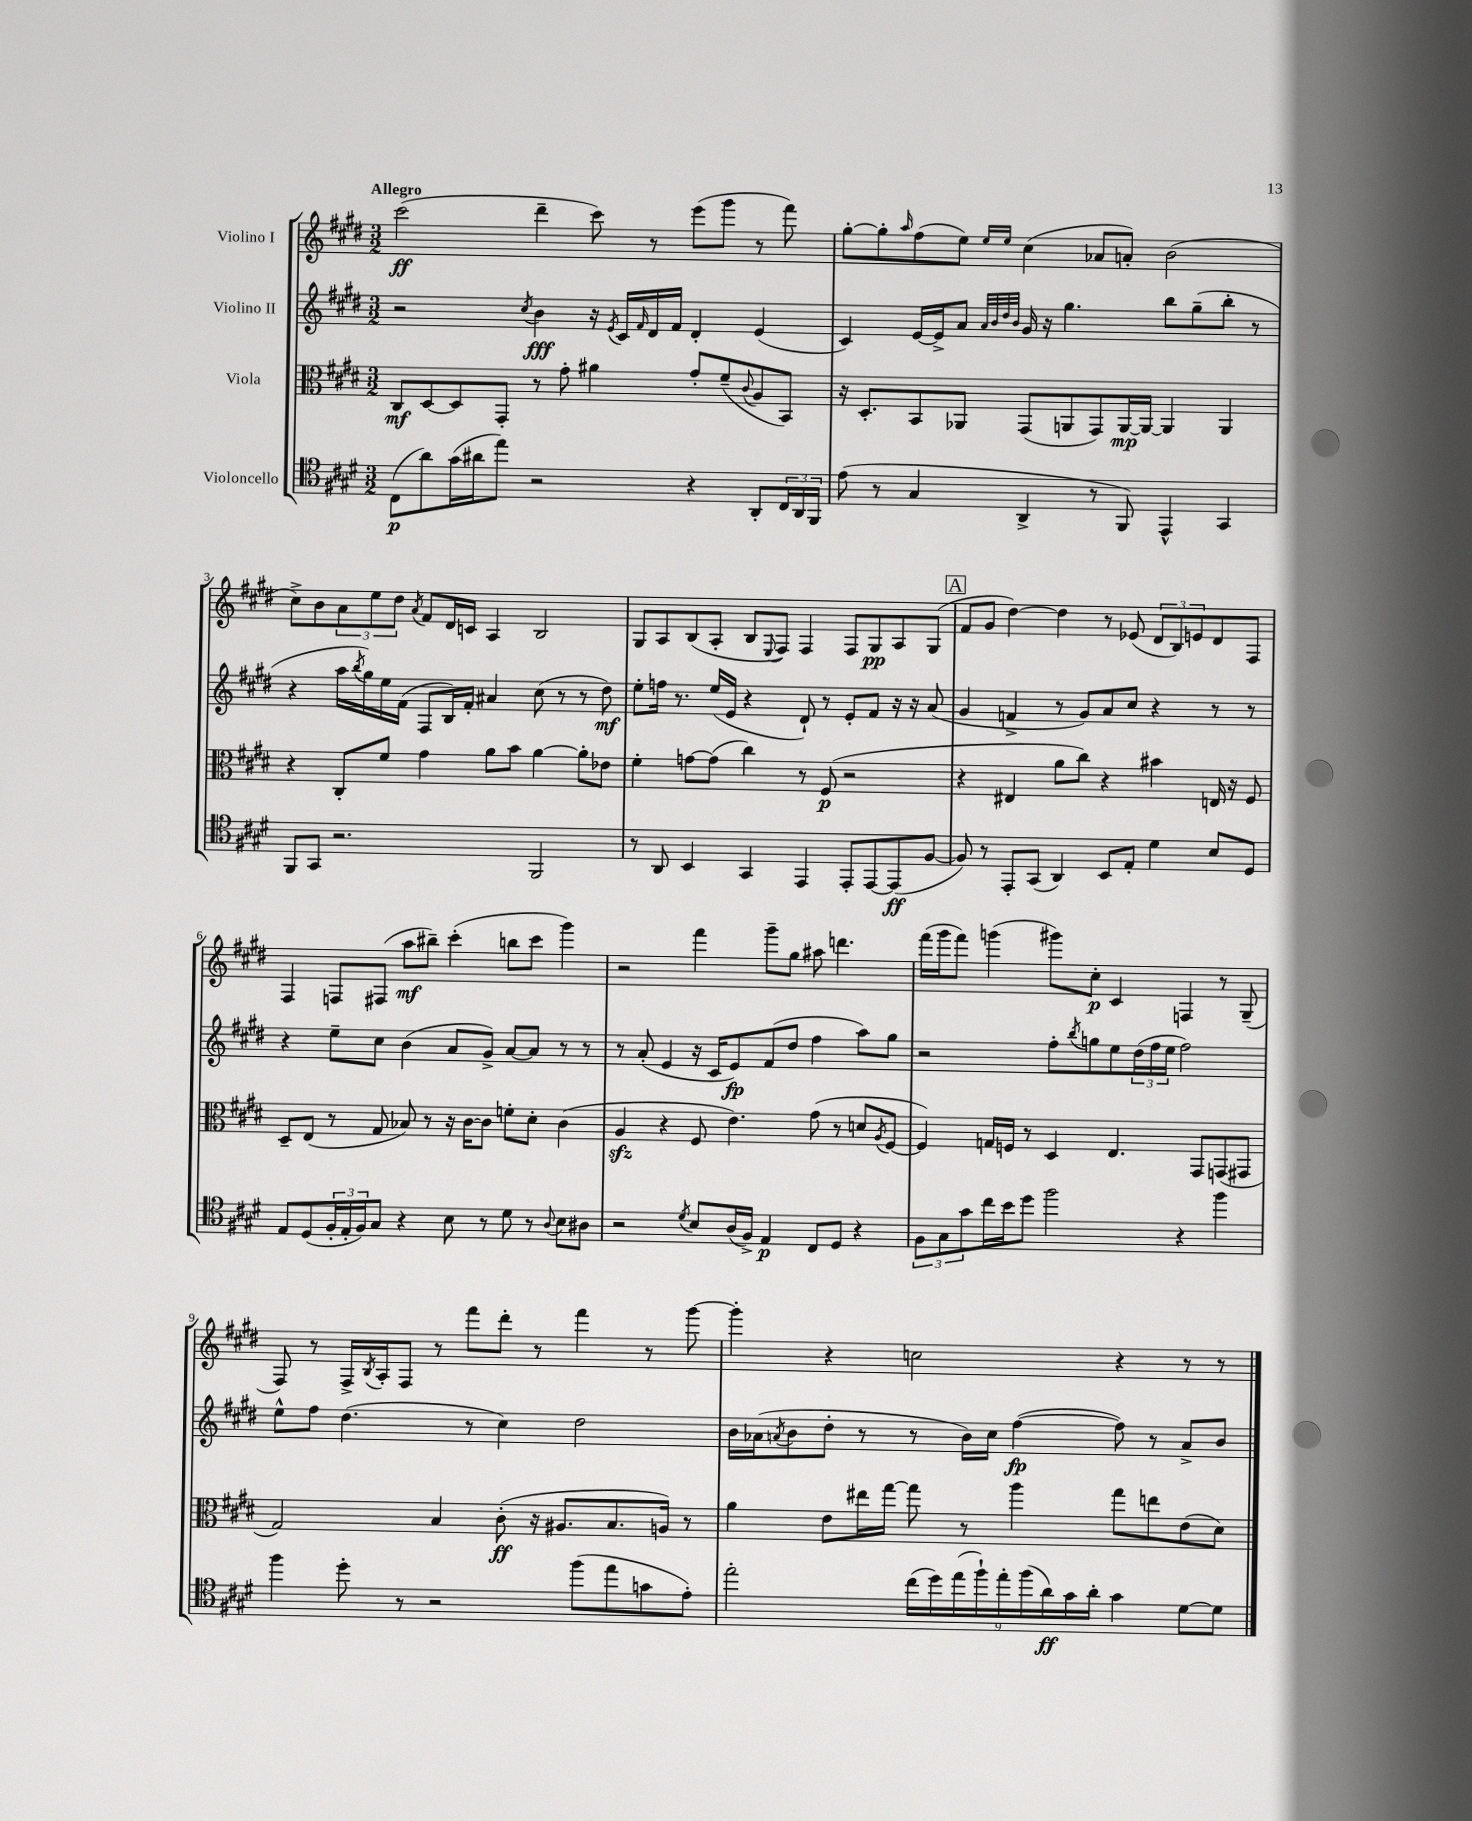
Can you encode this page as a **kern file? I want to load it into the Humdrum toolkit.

**kern	**dynam	**kern	**dynam	**kern	**dynam	**kern	**dynam
*part4	*part4	*part3	*part3	*part2	*part2	*part1	*part1
*staff4	*staff4	*staff3	*staff3	*staff2	*staff2	*staff1	*staff1
*I"Violoncello	*	*I"Viola	*	*I"Violino II	*	*I"Violino I	*
*clefC4	*	*clefC3	*	*clefG2	*	*clefG2	*
*k[f#c#g#d#]	*	*k[f#c#g#d#]	*	*k[f#c#g#d#]	*	*k[f#c#g#d#]	*
*M3/2	*	*M3/2	*	*M3/2	*	*M3/2	*
=1	=1	=1	=1	=1	=1	=1	=1
!	!	!	!	!	!	!LO:TX:a:B:t=Allegro	!
(8C#\L	p	8C#/L	mf	2r	.	(2ccc#\	ff
8a\)	.	[8D#/	.	.	.	.	.
(16g#\L	.	8D#/]	.	.	.	.	.
16a#X\J	.	.	.	.	.	.	.
8ee\J)	.	8GG#'/J	.	.	.	.	.
.	.	.	.	8qcc#/	.	.	.
2r	.	8r	.	4b\	fff	4ddd#~\	.
.	.	8g#'\	.	.	.	.	.
.	.	4a#X\	.	16r	.	8ccc#\)	.
.	.	.	.	8qe/	.	.	.
.	.	.	.	16c#/LL	.	.	.
.	.	.	.	16qqf#/	.	.	.
.	.	.	.	16d#/	.	8r	.
.	.	.	.	16f#/JJ	.	.	.
4r	.	8g#'/L	.	4d#'/	.	(8eee\L	.
.	.	(8f#~/	.	.	.	8ggg#\J	.
.	.	8qqc#/	.	.	.	.	.
8AA'/L	.	8A/	.	(4e/	.	8r	.
24C#/L	.	8BB/J)	.	.	.	8fff#\)	.
24AA/	.	.	.	.	.	.	.
24FF#/JJ	.	.	.	.	.	.	.
=2	=2	=2	=2	=2	=2	=2	=2
(8e\	.	16r	.	4c#/)	.	[8gg#'\L	.
.	.	8.D#'/L	.	.	.	.	.
8r	.	.	.	.	.	8gg#'\]	.
.	.	.	.	.	.	16qqaa/	.
4G#/	.	8BB/	.	[16e/LL	.	(8ff#\	.
.	.	.	.	16e^/J]	.	.	.
.	.	8AA-X/J	.	8a/J	.	8ee\J)	.
.	.	.	.	32qqa/LLL	.	.	.
.	.	.	.	32qqb/	.	.	.
.	.	.	.	32qqdd#/	.	16qqee/LL	.
.	.	.	.	32qqb/JJJ	.	16qqee/JJ	.
4AA^/	.	(8GG#/L	.	16g#/	.	(4cc#\	.
.	.	.	.	16r	.	.	.
.	.	8AAn/	.	4.gg#\	.	.	.
8r	.	8GG#/)	.	.	.	8a-X/L	.
8FF#/)	.	[16AA/L	mp	.	.	8an'/J)	.
.	.	16AA/JJ_	.	.	.	.	.
4EE^^/	.	4AA/]	.	8bb\L	.	(2b\	.
.	.	.	.	(8gg#~\	.	.	.
4GG#/	.	4AA/	.	8bb'\J	.	.	.
.	.	.	.	8r	.	.	.
!!LO:LB:g=z
=3	=3	=3	=3	=3	=3	=3	=3
8FF#/L	.	4r	.	4r	.	8cc#^\L)	.
8GG#/J	.	.	.	.	.	8b\	.
2.r	.	8C#'/L	.	16aa\LL	.	12a\	.
.	.	.	.	8qbb/	.	.	.
.	.	.	.	16gg#\)	.	.	.
.	.	.	.	.	.	12ee\	.
.	.	8f#/J	.	16ee\	.	.	.
.	.	.	.	.	.	12dd#\J	.
.	.	.	.	(16f#\JJ	.	.	.
.	.	.	.	.	.	8qa/	.
.	.	4g#\	.	8F#/L	.	8f#/L	.
.	.	.	.	16B/L)	.	16d#/L	.
.	.	.	.	16f#'/JJ	.	16cn/JJ	.
.	.	8a\L	.	4a#X/	.	4A/	.
.	.	8b\J	.	.	.	.	.
2FF#/	.	[4a\	.	(8cc#\	.	2B/	.
.	.	.	.	8r	.	.	.
.	.	8a'\L]	.	8r	.	.	.
.	.	8e-X\J	.	8dd#\)	mf	.	.
=4	=4	=4	=4	=4	=4	=4	=4
8r	.	4f#'\	.	8ee'\L	.	8G#/L	.
8AA/	.	.	.	16ffn\Jk	.	8A/	.
.	.	.	.	8.r	.	.	.
4BB/	.	[8gn\L	.	.	.	(8B/	.
.	.	(8g\J]	.	(16ee/LL	.	8A'/J	.
.	.	.	.	16e/JJ	.	.	.
4GG#/	.	4cc#\)	.	4r	.	8B/L	.
.	.	.	.	.	.	8qqE/	.
.	.	.	.	.	.	8F#/J)	.
4EE/	.	8r	.	8d#`/)	.	4F#/	.
.	.	(8F#/	p	8r	.	.	.
8EE'/L	.	2r	.	8e'/L	.	8F#/L	.
[8EE/	.	.	.	8f#/J	.	8G#/	pp
(8EE/]	ff	.	.	16r	.	8A/	.
.	.	.	.	16r	.	.	.
[8F#/J	.	.	.	(8a/	.	(8G#/J	.
!!LO:REH:place=s1:t=A
=5	=5	=5	=5	=5	=5	=5	=5
8F#/])	.	4r	.	4g#/	.	8f#/L	.
8r	.	.	.	.	.	8g#/J	.
8EE'/L	.	4E#X/	.	4fn^/	.	[4dd#\)	.
(8GG#/J	.	.	.	.	.	.	.
4AA/)	.	8a\L	.	8r	.	4dd#\]	.
.	.	8cc#\J)	.	8g#/L)	.	.	.
8BB/L	.	4r	.	8a/	.	8r	.
8E'/J	.	.	.	8cc#/J	.	(8e-X/	.
4d#\	.	4b#X\	.	4r	.	12d#/L	.
.	.	.	.	.	.	12B/)	.
.	.	.	.	.	.	12en/	.
8B/L	.	16En/	.	8r	.	8d#/	.
.	.	16r	.	.	.	.	.
8D#/J	.	8F#/	.	8r	.	8F#/J	.
!!LO:LB:g=z
=6	=6	=6	=6	=6	=6	=6	=6
8E/L	.	8D#~/L	.	4r	.	4F#/	.
(8D#/	.	(8E/J	.	.	.	.	.
24F#'/L	.	8r	.	8ee~\L	.	8Fn/L	.
24E'/	.	.	.	.	.	.	.
24F#/J)	.	.	.	.	.	.	.
8G#/J	.	8G#/	.	8cc#\J	.	(8F#X/J	.
4r	.	8B-X/)	.	(4b\	.	8aa\L	mf
.	.	8r	.	.	.	8bb#X~\J)	.
8B\	.	16r	.	8a/L	.	(4ccc#'\	.
.	.	[16c#\KL	.	.	.	.	.
8r	.	8c#\J]	.	8g#^/J)	.	.	.
8d#\	.	8fn'\L	.	[8a/L	.	8bbn\L	.
8r	.	8d#'\J	.	8a/J]	.	8ccc#\J	.
8qqA/	.	.	.	.	.	.	.
8B\L	.	(4c#\	.	8r	.	4ggg#\)	.
8A#X\J	.	.	.	8r	.	.	.
=7	=7	=7	=7	=7	=7	=7	=7
2r	.	4Azz/	.	8r	.	2r	.
.	.	.	.	(8a'/	.	.	.
.	.	4r	.	4e/	.	.	.
8qd#/	.	.	.	.	.	.	.
8B/L	.	8F#/	.	16r	.	4fff#\	.
.	.	.	.	16c#/KL	.	.	.
(16A/L	.	4.e\)	.	8e/)	fp	.	.
16F#^/JJ)	.	.	.	.	.	.	.
4E/	p	.	.	(8f#/	.	8ggg#~\L	.
.	.	.	.	8dd#/J	.	8gg#\J	.
8C#/L	.	(8g#\	.	4ff#\	.	8aa#X\	.
8D#/J	.	8r	.	.	.	4.dddn\	.
4r	.	8dn/L	.	8aa\L)	.	.	.
.	.	8qA/	.	.	.	.	.
.	.	[8F#/J	.	8gg#\J	.	.	.
=8	=8	=8	=8	=8	=8	=8	=8
12F#\L	.	4F#/])	.	2r	.	(16fff#\LL	.
.	.	.	.	.	.	16ggg#\J	.
12G#\	.	.	.	.	.	.	.
.	.	.	.	.	.	8fff#\J)	.
12g#\	.	.	.	.	.	.	.
16cc#\L	.	16Gn/LL	.	.	.	(4gggn\	.
16b\J	.	16Fn/JJ	.	.	.	.	.
8dd#\J	.	8r	.	.	.	.	.
2ff#\	.	4D#/	.	8ff#'\L	.	8ggg#X\L)	.
.	.	.	.	8qbb/	.	.	.
.	.	.	.	8ggn\	.	8cc#'\J	p
.	.	4.E/	.	8ee\	.	4c#/	.
.	.	.	.	(24dd#\L	.	.	.
.	.	.	.	24ff#\	.	.	.
.	.	.	.	24ee\JJ	.	.	.
4r	.	.	.	2ff#\)	.	4Fn/	.
.	.	8GG#/L	.	.	.	.	.
4ff#\	.	(8GGn/	.	.	.	8r	.
.	.	8GG#X/J	.	.	.	(8G#~/	.
!!LO:LB:g=z
=9	=9	=9	=9	=9	=9	=9	=9
4ff#\	.	2G#/)	.	8ee^^\L	.	8F#/)	.
.	.	.	.	8ff#\J	.	8r	.
8dd#'\	.	.	.	(4.dd#\	.	16F#^/LL	.
.	.	.	.	.	.	8qB/	.
.	.	.	.	.	.	16A'/J	.
8r	.	.	.	.	.	8F#/J	.
2r	.	4B/	.	.	.	8r	.
.	.	.	.	8r	.	8fff#\L	.
.	.	(8c#'\	ff	4cc#\)	.	8ddd#'\J	.
.	.	16r	.	.	.	8r	.
.	.	8.A#X/L	.	.	.	.	.
(8ff#\L	.	.	.	2dd#\	.	4fff#\	.
8ee\	.	8.B/	.	.	.	.	.
8gn\	.	.	.	.	.	8r	.
.	.	16An/Jk)	.	.	.	.	.
8e'\J)	.	8r	.	.	.	[8ggg#\	.
=10	=10	=10	=10	=10	=10	=10	=10
2ee'\	.	4a\	.	16b\LL	.	4ggg#'\]	.
.	.	.	.	(16a-X\J	.	.	.
.	.	.	.	8qan/	.	.	.
.	.	.	.	8b\	.	.	.
.	.	8e\L	.	8dd#'\J	.	4r	.
.	.	16ee#X\L	.	8r	.	.	.
.	.	[16gg#\JJ	.	.	.	.	.
(18cc#\LL	.	8gg#\]	.	8r	.	2ccn\	.
18dd#\)	.	.	.	.	.	.	.
(18ee\	.	.	.	.	.	.	.
.	.	8r	.	16b\LL)	.	.	.
18ff#`\)	.	.	.	.	.	.	.
.	.	.	.	16cc#\JJ	.	.	.
18ee'\	.	.	.	.	.	.	.
.	.	4aa\	.	([4ff#\	fp	.	.
(18ff#\	.	.	.	.	.	.	.
18a\)	ff	.	.	.	.	.	.
18g#\	.	.	.	.	.	.	.
18a'\JJ	.	.	.	.	.	.	.
4g#\	.	8gg#\L	.	8ff#\])	.	4r	.
.	.	8een\	.	8r	.	.	.
[8d#\L	.	(8e\	.	8a^/L	.	8r	.
8d#\J]	.	8d#\J)	.	8b/J	.	8r	.
==	==	==	==	==	==	==	==
*-	*-	*-	*-	*-	*-	*-	*-
